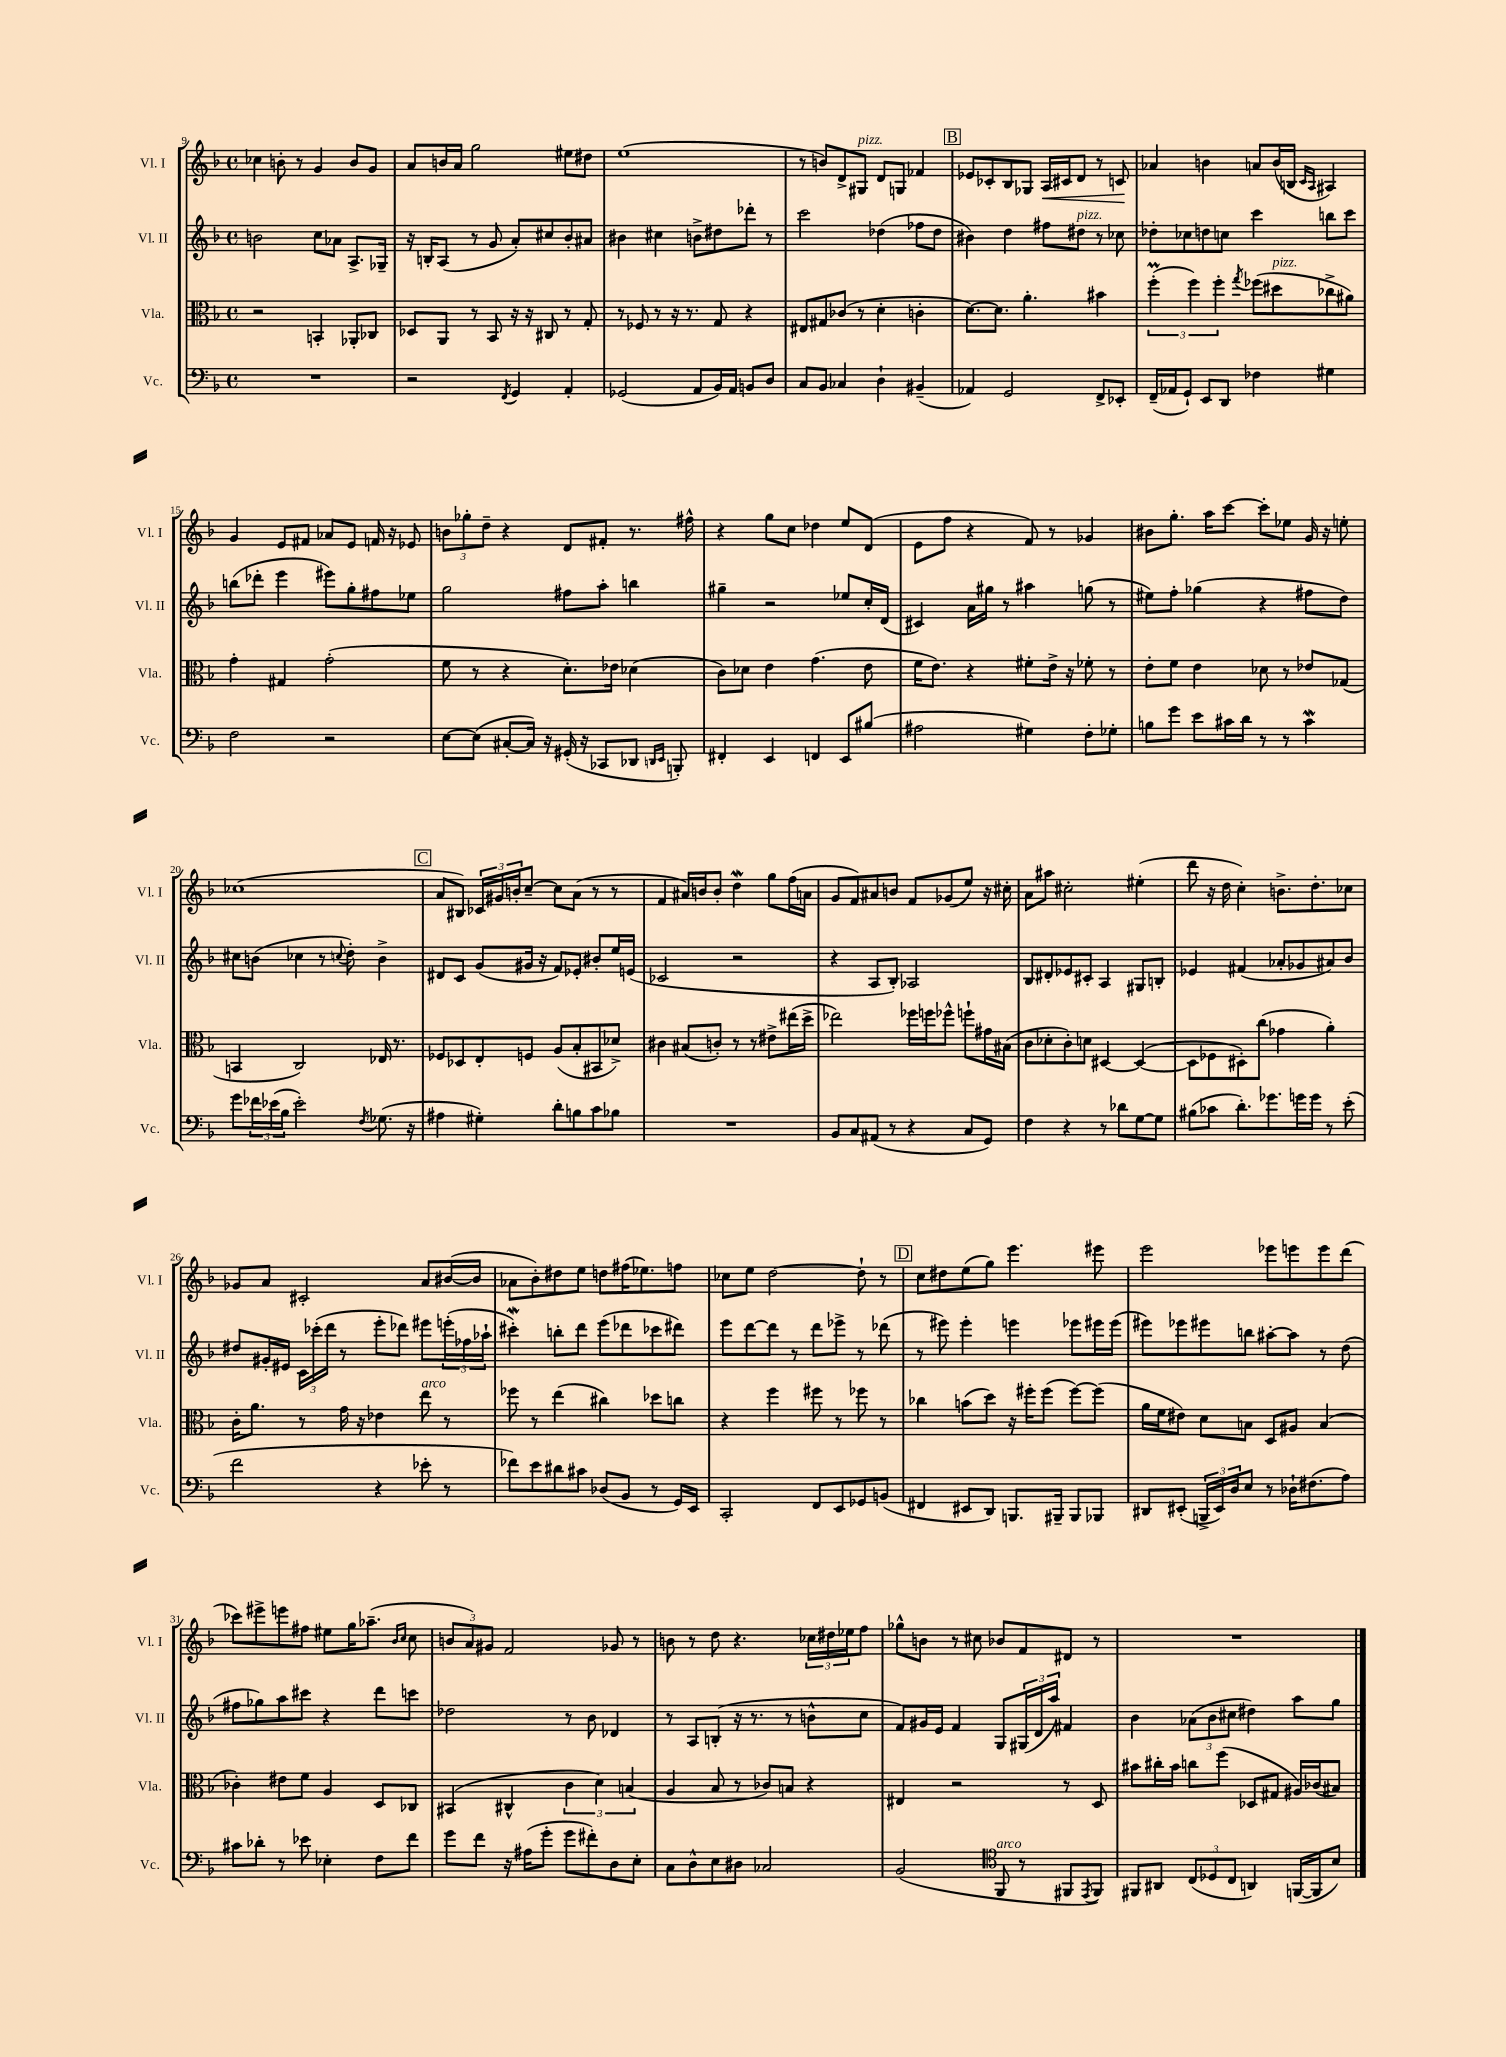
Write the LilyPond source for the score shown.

<<
\new StaffGroup <<
\new Staff = "s0" \with { instrumentName = "Vl. I" shortInstrumentName = "Vl. I" } {
    \clef treble \key f \major \defaultTimeSignature \time 4/4
    ces''4 b'8-. r8 g'4 b'8 g'8 |
    a'8 b'16 a'16 g''2 eis''8 dis''8 |
    e''1( |
    r8 b'8) d'8-> gis8^\markup { \italic "pizz." } d'8 g8 fes'4 |
    \mark \markup { \box "B" } ees'8 ces'8-. bes8 ges8 a16\< cis'16 d'8 r8 c'8\! |
    aes'4 b'4 a'8 b'16( b16 \grace { c'16 a16 } ais4) |
    g'4 e'8 fis'8 aes'8 e'8 f'16 r16 ees'8 |
    \tuplet 3/2 { b'8 ges''8-. d''8-- } r4 d'8 fis'8-. r8. fis''16-^ |
    r4 g''8 c''8 des''4 e''8 d'8( |
    e'8 f''8 r4 f'8) r8 ges'4 |
    bis'8 g''8.-. a''16 c'''8~ c'''8-. ees''8 g'16 r16 e''8-. |
    ces''1( |
    \mark \markup { \box "C" } a'8 bis8) \tuplet 3/2 { ces'16 gis'16 b'16-. } c''8~-- c''8 a'8( r8 r8 |
    f'4 ais'16) b'16 b'8-. d''4\mordent g''8 f''16( a'16 |
    g'8 f'8) ais'8 b'8 f'8 ges'8( e''8) r16 cis''16-. |
    a'8 ais''8 cis''2-. eis''4-.( |
    d'''8 r16 d''16 c''4-.) b'8.-> d''8.-. ces''8 |
    ges'8 a'8 cis'2-. a'8 bis'16~( bis'16 |
    aes'8 bes'8-.) dis''8 e''8 d''8 fis''16( ees''8.) f''8 |
    ces''8 e''8 d''2~ d''8-! r8 |
    \mark \markup { \box "D" } c''8 dis''8 e''8( g''8) e'''4. eis'''8 |
    e'''2 ees'''8 e'''8 e'''8 d'''8( |
    ces'''8) eis'''8-> e'''8 fis''8 eis''8 g''16 aes''8.--( \grace { bes'16 c''16 } c''8 |
    \tuplet 3/2 { b'8 a'8) gis'8 } f'2 ges'8 r8 |
    b'8 r8 d''8 r4. \tuplet 3/2 { ces''16 dis''16 ees''16 } f''8 |
    ges''8-^ b'8 r8 cis''8 bes'8 f'8 dis'8 r8 |
    R1 \bar "|." |
}
\new Staff = "s1" \with { instrumentName = "Vl. II" shortInstrumentName = "Vl. II" } {
    \clef treble \key f \major \defaultTimeSignature \time 4/4
    b'2 c''8 aes'8 a8.-> ges16-- |
    r16 b16-. a8( r8 g'8 a'8-.) cis''8 bes'8-. ais'8 |
    bis'4 cis''4 b'8-> dis''8 des'''8-. r8 |
    c'''2 des''4( fes''8 des''8 |
    \mark \markup { \box "B" } bis'4) d''4 fis''8 dis''8^\markup { \italic "pizz." } r8 ces''8 |
    des''8-. ces''8 d''8 c''8 c'''4 b''8 c'''8 |
    b''8( des'''8-. e'''4 eis'''8) g''8-. fis''8 ees''8 |
    g''2 fis''8 a''8-. b''4 |
    gis''4-- r2 ees''8 c''16-. d'16( |
    cis'4) a'16 gis''16 r8 ais''4 g''8( r8 |
    eis''8) f''8-. ges''4( r4 fis''8 d''8) |
    cis''8 b'8( ces''4 r8 \appoggiatura { c''8 } d''8-.) b'4-> |
    \mark \markup { \box "C" } dis'8 c'8 g'8( gis'16 r16 f'8) ees'8-. bis'8-. e''16 e'16( |
    ces'2 r2 |
    r4 a8 bes8-.) aes2 |
    bes8 dis'8-. ees'8 cis'8-. a4 gis8 b8-. |
    ees'4 fis'4( aes'8-. ges'8 ais'8) bes'8 |
    dis''8 gis'16-. eis'16 \tuplet 3/2 { c'16 ces'''16-.( d'''16 } r8 e'''8-. des'''8) eis'''8 \tuplet 3/2 { e'''16-.( fes''16 aes''16-! } |
    cis'''4-.\mordent) b''8-. d'''8 e'''8( des'''8 ces'''8 dis'''8) |
    e'''8 d'''8~ d'''8 r8 d'''8 ees'''8-> r8 des'''8( |
    \mark \markup { \box "D" } r8 eis'''8) eis'''4-. e'''4 ees'''8 eis'''16 eis'''16( |
    eis'''8) ees'''8 eis'''8 b''8 ais''8~-. ais''8 r8 d''8( |
    fis''8 ges''8) a''8 cis'''8 r4 d'''8 c'''8 |
    des''2 r8 bes'8 des'4 |
    r8 a8 b8-.( r16 r8. r8 b'8-^ c''8 |
    f'8) gis'16 e'16 f'4 g8 \tuplet 3/2 { gis16( d'16 a''16) } fis'4 |
    bes'4 \tuplet 3/2 { aes'8( bes'8 cis''8 } dis''4) a''8 g''8 \bar "|." |
}
\new Staff = "s2" \with { instrumentName = "Vla." shortInstrumentName = "Vla." } {
    \clef alto \key f \major \defaultTimeSignature \time 4/4
    r2 b,4-. aes,8-. ces8 |
    des8 a,8 r8 bes,8 r16 r16 cis8 r8 g8-. |
    r8 fes8 r8 r16 r8. g8 r4 |
    eis8 gis8 ces'8( r8 d'4-. c'4-. |
    \mark \markup { \box "B" } d'8.~) d'8. a'4.-. bis'4 |
    \tuplet 3/2 { f''4-.\prall( f''4) f''4-. } \acciaccatura { g''8 } fes''8( dis''8^\markup { \italic "pizz." } ces''8-> ais'8) |
    g'4-. gis4 g'2-.( |
    f'8 r8 r4 d'8.-.) ees'16 des'4( |
    c'8) des'8 e'4 g'4.( e'8 |
    f'16 e'8.) r4 fis'8-. e'16-> r16 fes'8-. r8 |
    e'8-. f'8 e'4 des'8 r8 ees'8 ges8( |
    b,4 c2) ees16 r8. |
    \mark \markup { \box "C" } fes8 des8 e8-. f8 a8( bes8-. bis,8 des'8->) |
    cis'4 bis8( c'8-.) r8 r8 eis'8-> eis''16( d''16-> |
    ees''2) fes''16 f''16 fes''8-^ f''8-! gis'16 bis16( |
    c'8 des'8-. c'8-.) d'8 dis4~ dis4~( |
    dis8 fes8 dis8-.) c''8( ges'4 a'4-.) |
    c'16-. a'8. r8 g'16 r16 ees'4 e''8^\markup { \italic "arco" } r8 |
    fes''8 r8 e''4( cis''4) des''8 c''8 |
    r4 f''4 fis''8 r8 fes''8 r8 |
    \mark \markup { \box "D" } ces''4 b'8( d''8) r16 fis''16-. fis''8( fis''8~) fis''8( |
    a'16 f'16 eis'8) d'8 b8 d8 ais8 b4( |
    ces'4-.) eis'8 f'8 a4 d8 ces8 |
    bis,4( cis4-^ \tuplet 3/2 { c'4 d'4) b4( } |
    a4 bes8 r8 ces'8) b8 r4 |
    eis4 r2 r8 d8 |
    bis'8 cis''16-. bis'16 c''8 f''8( des8 gis8 ais16) ces'16( bis8) \bar "|." |
}
\new Staff = "s3" \with { instrumentName = "Vc." shortInstrumentName = "Vc." } {
    \clef bass \key f \major \defaultTimeSignature \time 4/4
    R1 |
    r2 \acciaccatura { f,8 } g,4 a,4-. |
    ges,2( a,8 bes,16) a,16 b,8 d8 |
    c8 bes,8 ces4 d4-! bis,4--( |
    \mark \markup { \box "B" } aes,4) g,2 f,8-> ees,8-. |
    f,16--( aes,16 g,8-!) e,8 d,8 fes4 gis4 |
    f2 r2 |
    e8~ e8( cis8~-. cis16) r16 gis,16-.( r16 ces,8 des,8 \grace { d,16 e,16 } b,,8-.) |
    fis,4-. e,4 f,4 e,8 bis8( |
    ais2 gis4) f8-. ges8-. |
    b8 g'8 e'8 cis'16 d'16 r8 r8 cis'4\mordent |
    g'8 \tuplet 3/2 { fes'16 ees'16( bes16 } ees'2-.) \acciaccatura { f8 } ges8.( r16 |
    \mark \markup { \box "C" } ais4 gis4-.) d'8-. b8 c'8 bes8 |
    R1 |
    bes,8 c8 ais,8( r8 r4 c8 g,8) |
    f4 r4 r8 des'8 g8~ g8 |
    bis8( ces'8 d'8.-.) ges'8. g'16 g'16 r8 e'8-.( |
    f'2 r4 ees'8-. r8 |
    fes'8) e'8 dis'8 cis'8 des8( bes,8 r8 g,16) e,16 |
    c,2-. f,8 e,8 ges,8 b,8( |
    \mark \markup { \box "D" } fis,4 eis,8 d,8) b,,8. bis,,16-- bis,,8 bes,,8 |
    dis,8 eis,8-.( \tuplet 3/2 { b,,16-> eis,16) d16 } e8 r8 des16-! fis8.( a8) |
    cis'8 des'8-. r8 ees'8 ees4-. f8 f'8 |
    g'8 f'8 r16 ais16( g'8-. g'8 fis'8-.) d8 e8-. |
    c8 d8-^ e8 dis8 ces2 |
    bes,2( \clef tenor f,8^\markup { \italic "arco" } r8 fis,8 \acciaccatura { e,8 } fis,8) |
    fis,8 ais,8 \tuplet 3/2 { c8( des8 c8 } a,4) f,16~( f,16 bes8) \bar "|." |
}
>>
>>
\layout { \context { \Score currentBarNumber = #9 } }
